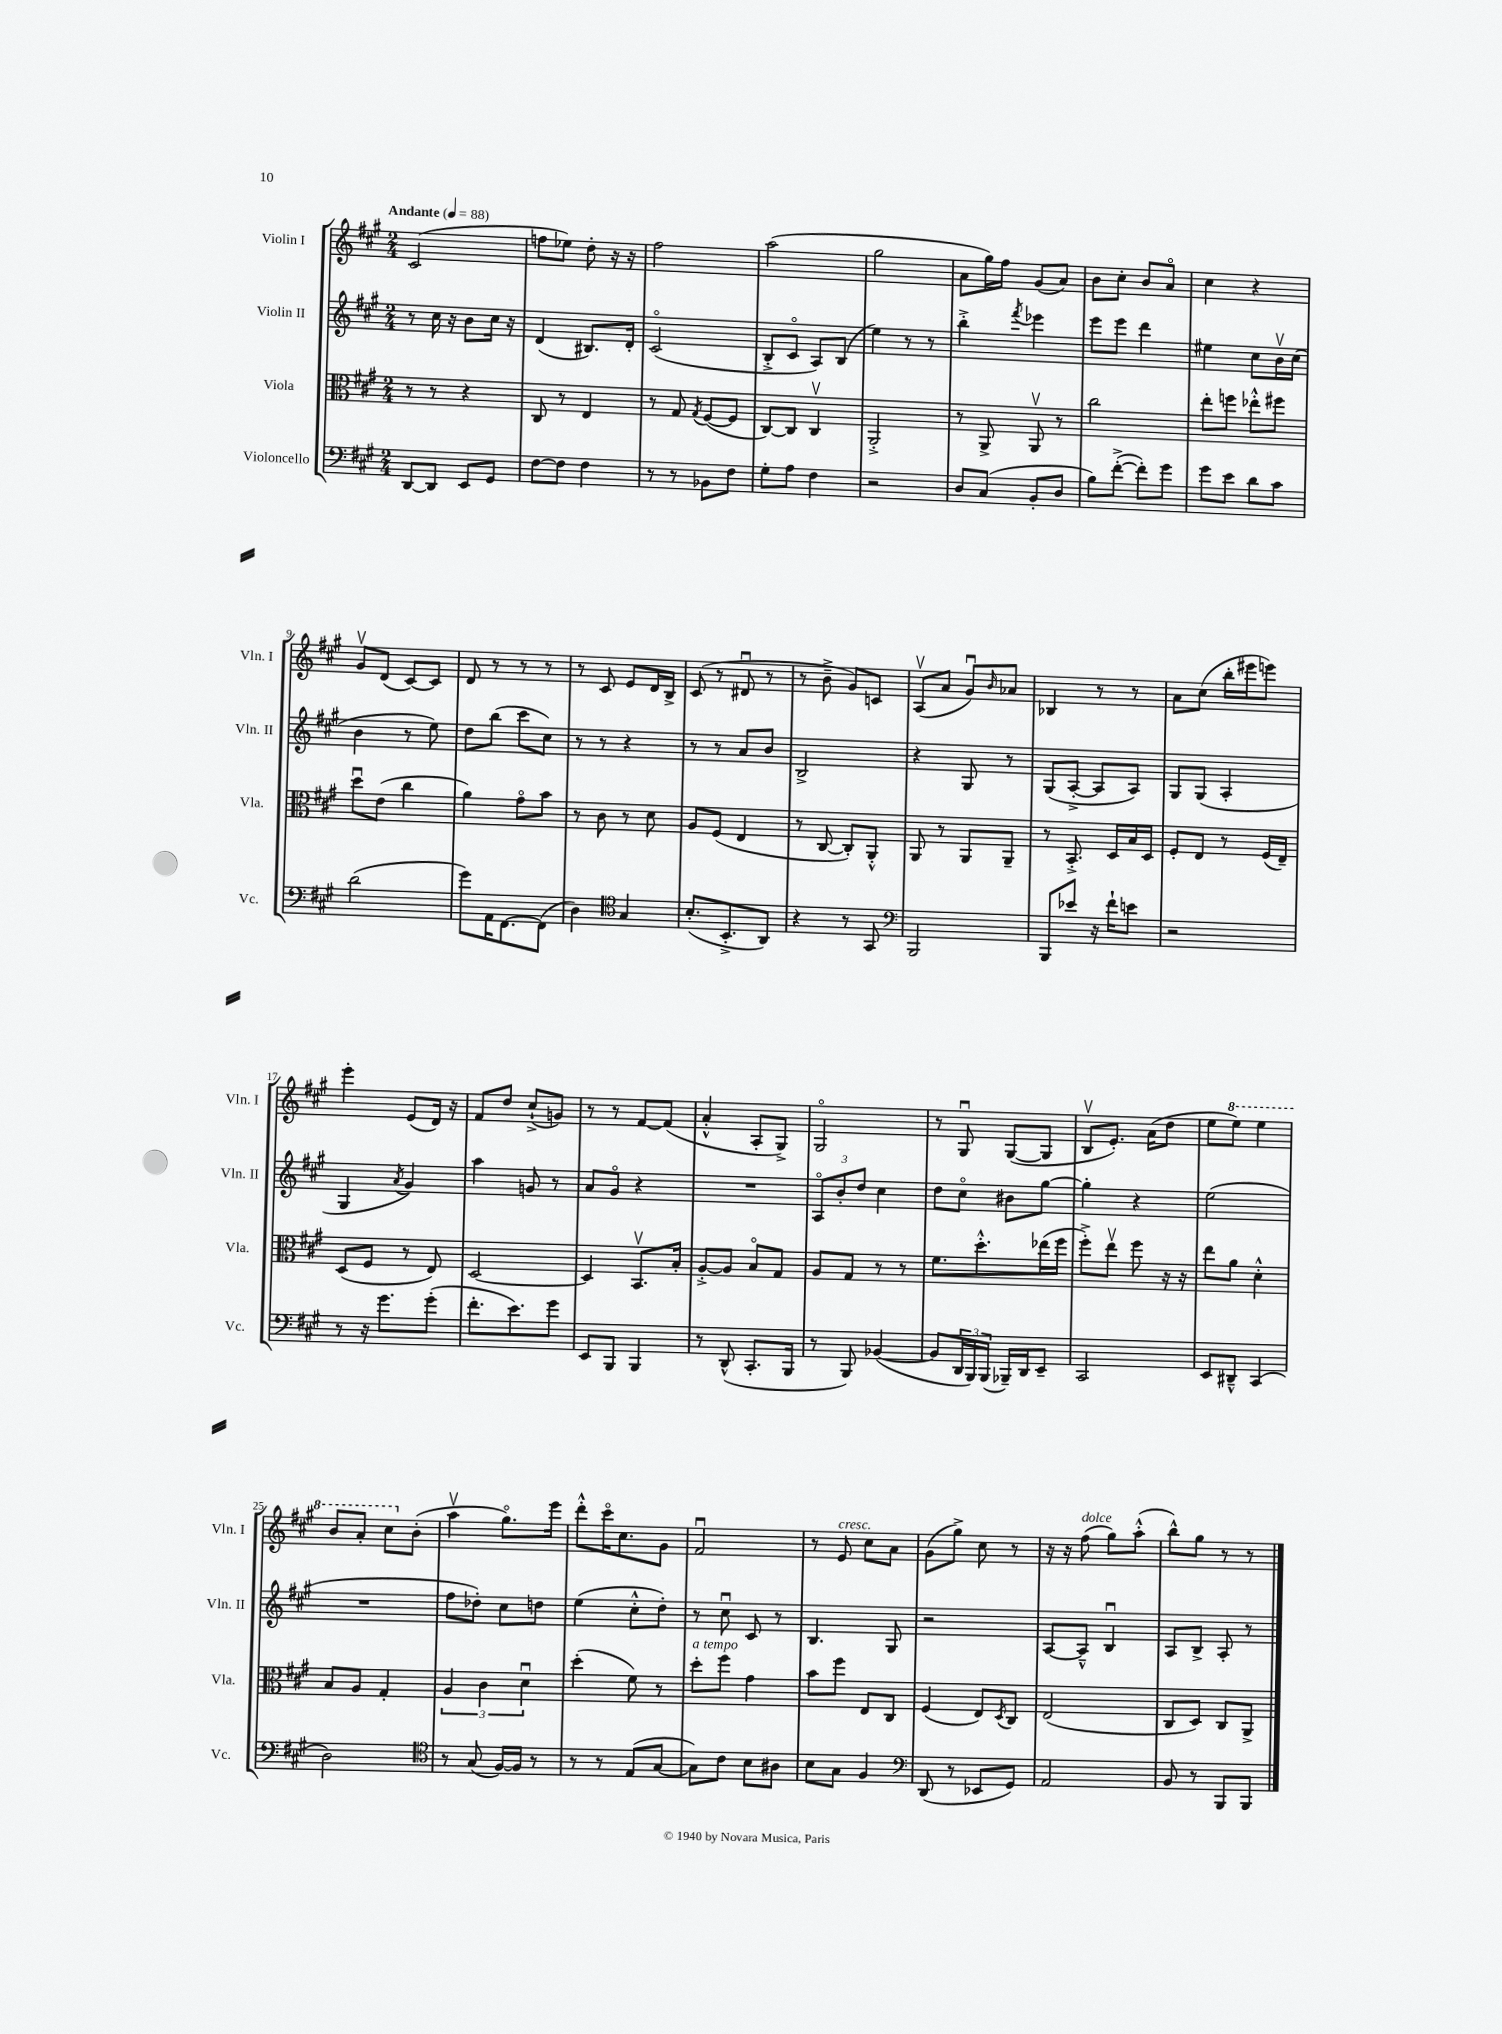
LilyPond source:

<<
\new StaffGroup <<
\new Staff = "s0" \with { instrumentName = "Violin I" shortInstrumentName = "Vln. I" } {
    \clef treble \key a \major \numericTimeSignature \time 2/4 \tempo "Andante" 4 = 88
    cis'2( |
    f''8 ees''8) d''8-. r16 r16 |
    fis''2 |
    a''2( |
    gis''2 |
    a'8 gis''16) fis''16 gis'8( a'8) |
    b'8 cis''8-. b'8 a'8\flageolet |
    cis''4 r4 |
    gis'8\upbow d'8( cis'8~) cis'8 |
    d'8 r8 r8 r8 |
    r8 cis'8 e'8 d'16 b16-> |
    cis'8( r8 dis'8\downbow r8 |
    r8 b'8---> gis'8) c'8 |
    a8\upbow( a'8 gis'8\downbow) \grace { b'16 } aes'8 |
    bes4 r8 r8 |
    a'8 cis''8( b''16-. eis'''16 e'''8) |
    e'''4-. e'8( d'16) r16 |
    fis'8 d''8 cis''8-!->( g'8) |
    r8 r8 fis'8~ fis'8( |
    a'4-.-^ a8-. gis8->) |
    gis2\flageolet |
    r8 gis8\downbow gis8~( gis8 |
    b8\upbow e'8.-.) a'16( d''8 |
    e''8 \ottava #1 e'''8) e'''4 |
    b''8 a''8-. cis'''8 \ottava #0 b'8-.( |
    a''4\upbow gis''8.\flageolet) e'''16 |
    d'''8-.-^ cis'''16\flageolet cis''8. gis'8 |
    fis'2\downbow |
    r8 e'8^\markup { \italic "cresc." } cis''8 a'8 |
    gis'8( gis''8->) cis''8 r8 |
    r16 r16 fis''8^\markup { \italic "dolce" }( gis''8) a''8-.-^( |
    b''8-^) gis''8 r8 r8 \bar "|." |
}
\new Staff = "s1" \with { instrumentName = "Violin II" shortInstrumentName = "Vln. II" } {
    \clef treble \key a \major \numericTimeSignature \time 2/4
    r8 cis''16 r16 b'8 cis''16 r16 |
    d'4( bis8.) d'16-. |
    cis'2\flageolet( |
    b8-.-> cis'8\flageolet a8) b8( |
    e''4) r8 r8 |
    b''4-.-> \acciaccatura { fis'''8 } ees'''4 |
    e'''8 e'''8 d'''4 |
    eis''4 cis''8 b'16\upbow cis''16( |
    b'4 r8 e''8) |
    d''8 b''8( cis'''8 cis''8) |
    r8 r8 r4 |
    r8 r8 a'8 b'8 |
    b2-> |
    r4 gis8 r8 |
    gis8( a8~-.-> a8 a8) |
    gis8 gis8( a4-. |
    gis4 \acciaccatura { a'8 } gis'4) |
    a''4 g'8 r8 |
    a'8 gis'8\flageolet r4 |
    R2 |
    \tuplet 3/2 { a8\flageolet b'8-. d''8 } cis''4 |
    d''8 cis''8\flageolet bis'8 gis''8~ |
    gis''4-. r4 |
    e''2( |
    R2 |
    fis''8 des''8-.) cis''8 d''8 |
    e''4( cis''8-.-^ d''8-.) |
    r8 cis''8\downbow cis'8 r8 |
    b4. gis8 |
    r2 |
    a8~ a8---^ b4\downbow |
    a8 b8-> a8-. r8 \bar "|." |
}
\new Staff = "s2" \with { instrumentName = "Viola" shortInstrumentName = "Vla." } {
    \clef alto \key a \major \numericTimeSignature \time 2/4
    r8 r8 r4 |
    cis8 r8 e4 |
    r8 gis8 \acciaccatura { gis8 } fis8~( fis8 |
    cis8~) cis8 cis4\upbow |
    a,2-.-> |
    r8 a,8-> a,8\upbow r8 |
    cis''2 |
    e''8-. f''8 ees''8-.-^ fis''8 |
    d''8\downbow e'8( cis''4 |
    a'4) gis'8\flageolet b'8 |
    r8 cis'8 r8 d'8 |
    a8 fis8( e4 |
    r8 cis8~ cis8-.) a,8-.-^ |
    a,8 r8 a,8 a,8-- |
    r8 b,8.-.-> d16 b16 d16 |
    fis8-. e8 r8 fis16( e16--) |
    d8( fis8 r8 e8) |
    d2~ |
    d4 b,8.\upbow b16-. |
    a8~-.-> a8 b8\flageolet gis8 |
    a8 gis8 r8 r8 |
    fis'8. d''8.-.-^ ees''16( fis''16 |
    fis''8-.->) e''8\upbow fis''8 r16 r16 |
    e''8 a'8 d'4-.-^ |
    b8 a8 gis4-. |
    \tuplet 3/2 { a4 cis'4 d'4\downbow } |
    d''4-.( fis'8) r8 |
    d''8-.^\markup { \italic "a tempo" } fis''8 gis'4 |
    b'8 fis''8 e8 cis8 |
    fis4( e8) \acciaccatura { d8 } cis8 |
    e2( |
    cis8 d8) cis8 a,8-> \bar "|." |
}
\new Staff = "s3" \with { instrumentName = "Violoncello" shortInstrumentName = "Vc." } {
    \clef bass \key a \major \numericTimeSignature \time 2/4
    d,8~ d,8 e,8 gis,8 |
    fis8~ fis8 fis4 |
    r8 r8 bes,8 fis8 |
    gis8-. a8 fis4 |
    r2 |
    d8 cis8( b,8-. d8 |
    b8) fis'8~-.->( fis'8-.) gis'8 |
    gis'8 e'8 d'8 cis'8 |
    d'2( |
    gis'8) a,16 fis,8.~ fis,8( |
    d4) \clef tenor gis4 |
    b8.-.( b,8.-.-> a,8) |
    r4 r8 gis,8 |
    \clef bass b,,2 |
    b,,8 ees'8 r16 fis'16-! e'8 |
    r2 |
    r8 r16 gis'8. gis'8-.( |
    fis'8.-. e'8.) gis'8 |
    e,8 b,,8 b,,4 |
    r8 d,8-^( cis,8.-. b,,16 |
    r8 b,,8) bes,4~( |
    bes,8 \tuplet 3/2 { d,16 b,,16) b,,16( } bes,,16--) d,16 e,8-- |
    cis,2 |
    e,8 dis,8---^ cis,4( |
    d2) |
    \clef tenor r8 gis8( fis16~) fis16 r8 |
    r8 r8 e8( gis8~ |
    gis8) cis'8 b8 ais8 |
    b8 gis8 fis4 |
    \clef bass d,8( r8 ees,8 gis,8) |
    a,2 |
    b,8 r8 b,,8 b,,8 \bar "|." |
}
>>
>>
